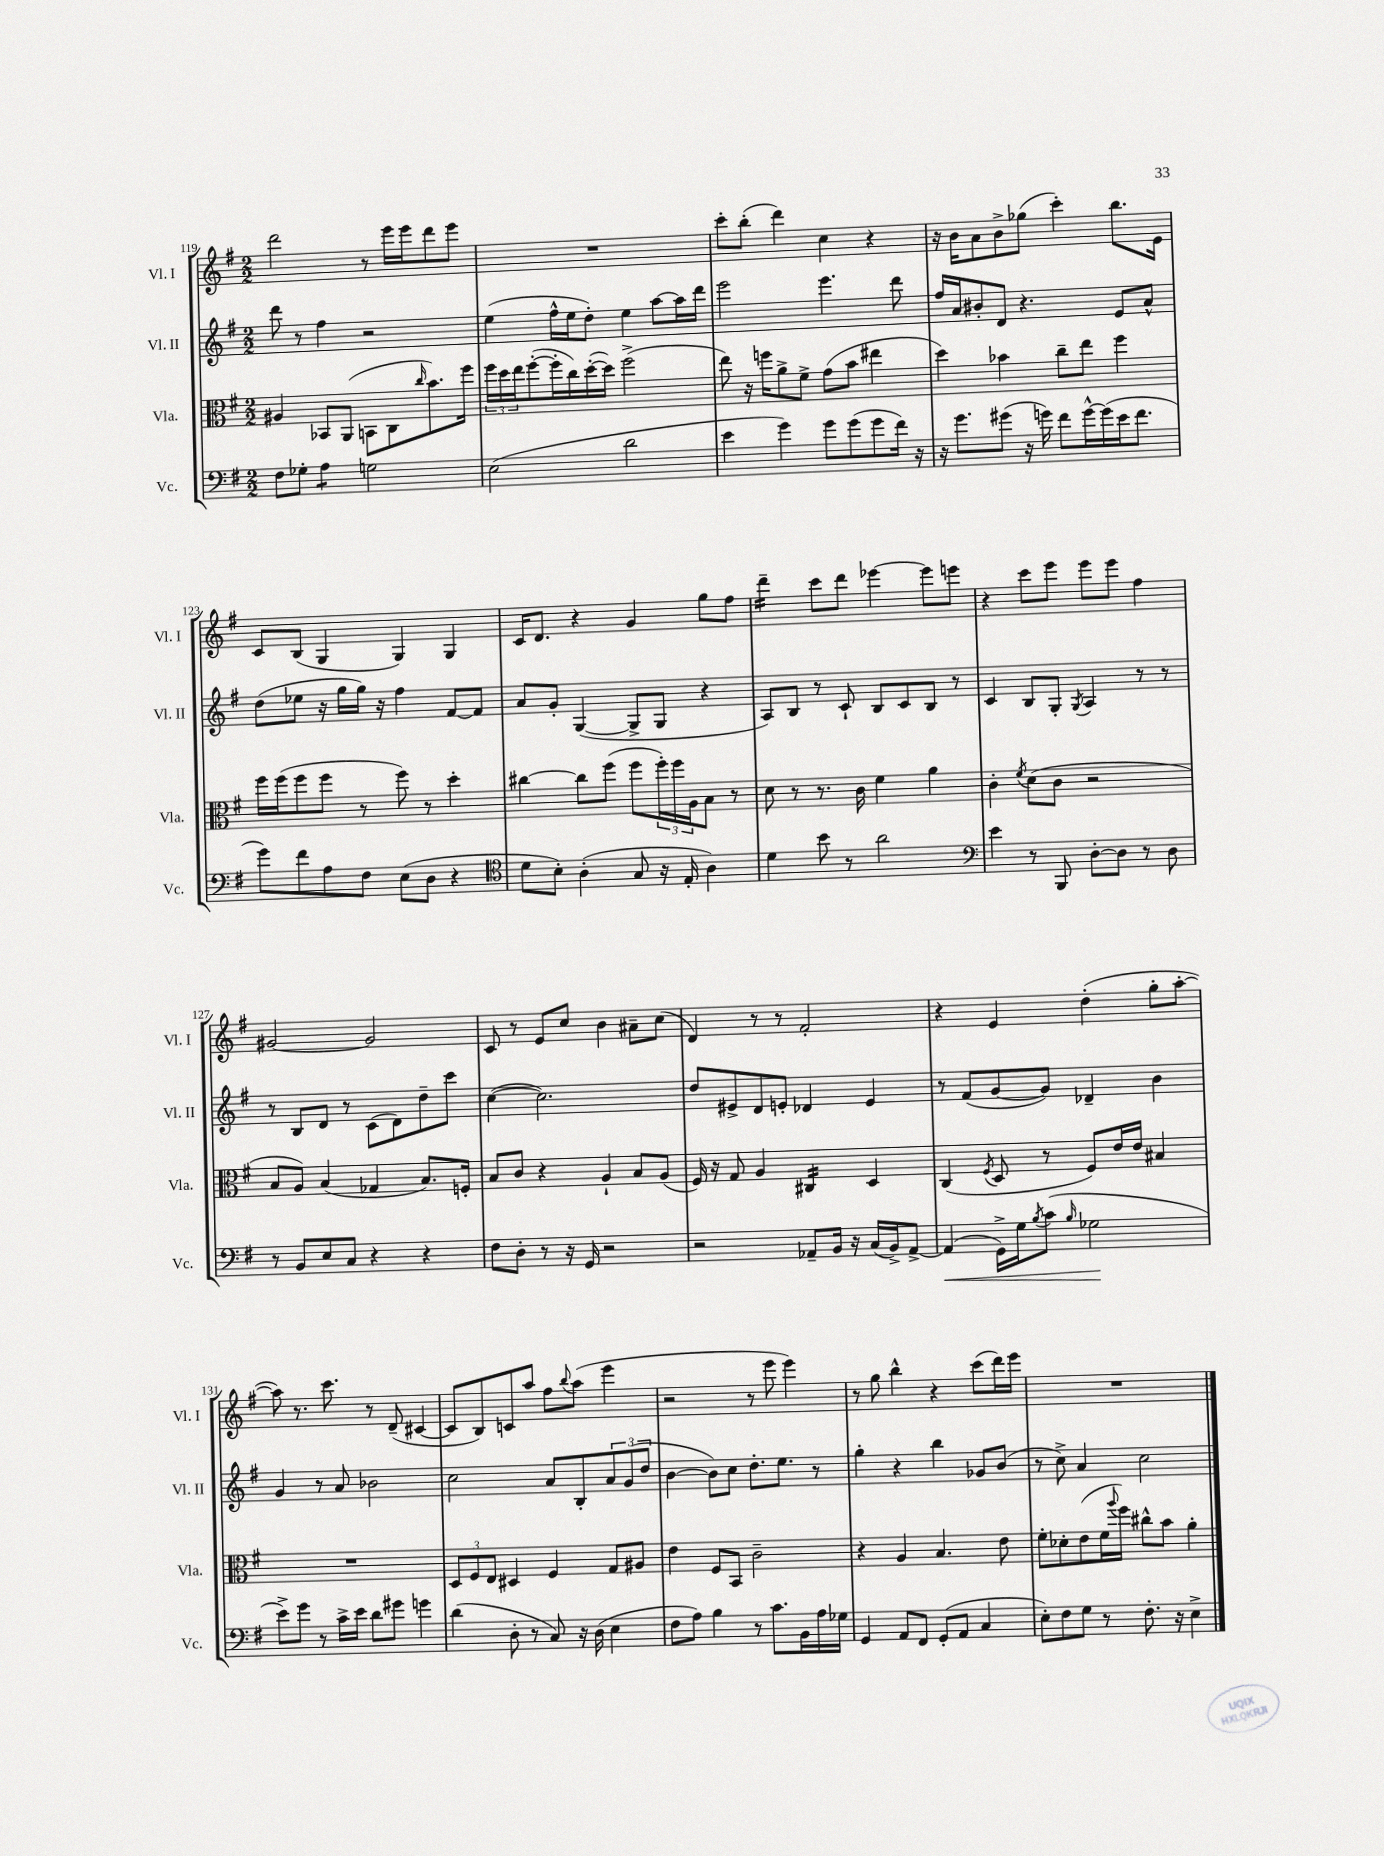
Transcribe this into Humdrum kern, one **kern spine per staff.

**kern	**kern	**kern	**kern
*staff4	*staff3	*staff2	*staff1
*clefF4	*clefC3	*clefG2	*clefG2
*k[f#]	*k[f#]	*k[f#]	*k[f#]
*M2/2	*M2/2	*M2/2	*M2/2
8F#	4A#	8ddd	2ddd
8G-'	.	8r	.
4A	8BB-	4ff#	.
.	(8AA	.	.
2G	8BB	2r	8r
.	8C	.	16eee
.	.	.	16eee
.	16qqcc	.	.
.	8.b)	.	8ddd
.	.	.	8eee
.	16ff#	.	.
=	=	=	=
(2E	24ff#	(4ee	1r
.	24dd	.	.
.	24ee	.	.
.	([8ff#'	.	.
.	16ff#']	16ff#^^	.
.	16cc)	16ee	.
.	([16dd'	8dd')	.
.	16dd])	.	.
2d	(2ff#^	4ee	.
.	.	[8aa	.
.	.	16aa]	.
.	.	16ddd	.
=	=	=	=
4e	8ee)	2eee	8ccc'
.	16r	.	(8bb'
.	16ff	.	.
4g)	8a^	.	4ddd)
.	8f#^	.	.
8g	(8g	4.eee	4cc
(8g	8b	.	.
8g	4ee#	.	4r
16f#)	.	8ddd	.
16r	.	.	.
=	=	=	=
16r	4dd)	16ff#	16r
8.g	.	16a	16b
.	.	8b#'	8a
(8g#	4b-	8d	8b^
16r	.	4.r	(8gg-
16g)	.	.	.
8f#	8cc~	.	4ccc')
[16g^^	8ee	.	.
(16g]	.	.	.
16e	4ff#	8e	8.bb
8.f#	.	.	.
.	.	8a^^	.
.	.	.	16e
=	=	=	=
8g)	16ff#	(8dd	8c
.	(16ff#	.	.
8f#	8ff#	8ee-	(8B
8A	8ff#	16r	4G
.	.	16gg	.
8F#	8r	16gg)	.
.	.	16r	.
(8E	8ff#)	4ff#	4G)
8D	8r	.	.
4r	4dd'	[8f#	4G
.	.	8f#]	.
=	=	=	=
*clefC4	*	*	*
8d	[4cc#	8a	16c
.	.	.	8.d
8B')	.	8g'	.
(4A'	8cc#]	([4G	4r
.	(8ff#	.	.
8G	8ff#	8G^]	4g
16r	24ff#')	8G	.
.	24ff#	.	.
16E'	.	.	.
.	24A	.	.
4A)	8B	4r	8gg
.	8r	.	8ff#
=	=	=	=
4d	8d	8A)	4ddd~
.	8r	8B	.
8b	8.r	8r	8ccc
8r	.	8c`	8ddd
.	16c	.	.
2a	4f#	8B	[4eee-
.	.	8c	.
.	4a	8B	8eee-]
.	.	8r	8eee
=	=	=	=
*clefF4	*	*	*
4e	4c'	4c	4r
.	8qf#	.	.
8r	(8d	8B	8ccc
8BBB	8c	8G'	8eee
.	.	8qG	.
[8D'	2r	4A	8eee
8D]	.	.	8eee
8r	.	8r	4ff#
8D	.	8r	.
=	=	=	=
8r	8B	8r	[2g#
8BB	8A)	8B	.
8E	(4B	8d	.
8C	.	8r	.
4r	4G-	(8c	2g#]
.	.	8d)	.
4r	8.B)	8dd~	.
.	.	8ccc	.
.	16F'	.	.
=	=	=	=
8F#	8B	([4cc	8c
8D'	8c	.	8r
8r	4r	2.cc])	8e
16r	.	.	8cc
16GG	.	.	.
2r	4A`	.	4b
.	8B	.	8a#~
.	(8A	.	(8cc
=	=	=	=
2r	16F#)	8dd	4d)
.	16r	.	.
.	8G	8e#^	.
.	4A	8d	8r
.	.	8e'	8r
8AA-~	4C#	4d-	2f#'
16BB	.	.	.
16r	.	.	.
(16C	4D	4e	.
16BB^)	.	.	.
[8AA-^	.	.	.
=	=	=	=
(4AA-]	(4C	8r	4r
.	.	(8f#	.
.	8qF#	.	.
16GG^)	8D	[8g	4e
16G	.	.	.
8qB	.	.	.
(8c	8r	8g])	.
16qqB	.	.	.
2G-	8F#)	4d-~	(4dd'
.	16e	.	.
.	16e	.	.
.	4B#	4b	8gg'
.	.	.	[8aa'
=	=	=	=
8e^)	1r	4g	8aa])
8g	.	.	8.r
8r	.	8r	.
.	.	.	8.ccc
16c^	.	8a	.
16e	.	.	.
8d	.	2b-	8r
8g#	.	.	(8d~
4g	.	.	[4c#
=	=	=	=
(4d	12D	2cc	8c#]
.	12F#	.	.
.	.	.	8B)
.	12E	.	.
8D'	4D#	.	8c
8r	.	.	8aa
8C)	4F#	8a	8ff#
.	.	.	8qqbb
16r	.	8B'	(8aa
(16D	.	.	.
4E	8G	12a	4eee
.	.	(12g	.
.	8A#	.	.
.	.	12dd	.
=	=	=	=
8F#	4e	[4b	2r
8A)	.	.	.
4B	8F#	8b])	.
.	8BB	8cc	.
8r	2c~	8.dd'	8r
8.c	.	.	8eee
.	.	8.ee	.
.	.	.	4eee)
16BB	.	.	.
16A	.	8r	.
16G-	.	.	.
=	=	=	=
4GG	4r	4gg'	8r
.	.	.	8gg
8AA	4A	4r	4bb^^
8FF#	.	.	.
(8GG'	4.B	4bb	4r
8AA	.	.	.
4C	.	8g-	(8ccc
.	8e	(8b	16ddd)
.	.	.	16eee
=	=	=	=
8E')	8f#'	8r	1r
8F#	8d-'	8cc^)	.
8G	(8e	4a	.
8r	16f#	.	.
.	8qqaa	.	.
.	16ff#)	.	.
8.F#'	8cc#^^	2cc	.
.	8b	.	.
16r	.	.	.
4E^	4a'	.	.
==	==	==	==
*-	*-	*-	*-
